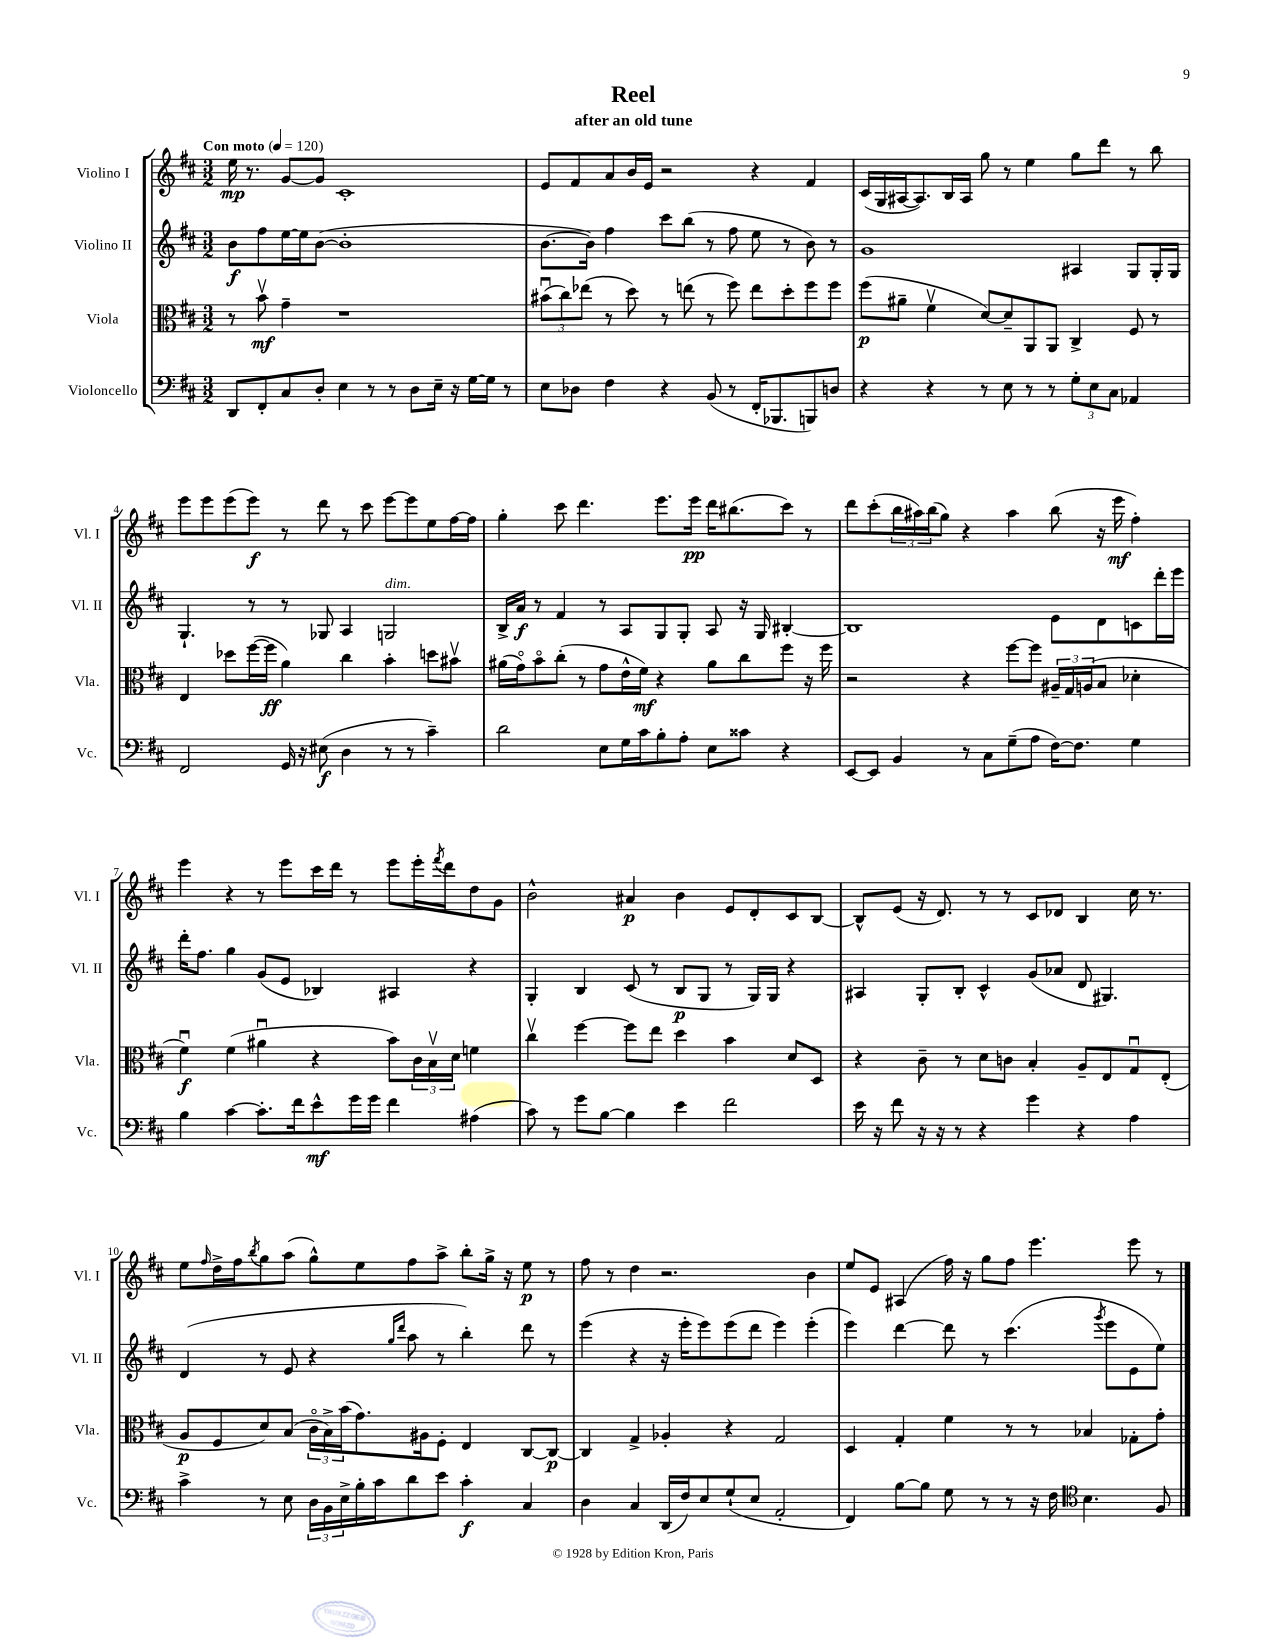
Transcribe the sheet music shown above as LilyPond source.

\header { title = "Reel" subtitle = "after an old tune" }
<<
\new StaffGroup <<
\new Staff = "s0" \with { instrumentName = "Violino I" shortInstrumentName = "Vl. I" } {
    \clef treble \key d \major \numericTimeSignature \time 3/2 \tempo "Con moto" 4 = 120
    e''16\mp r8. g'8~ g'8 cis'1-. |
    e'8 fis'8 a'8 b'16 e'16 r2 r4 fis'4 |
    cis'16( g16 ais16~ ais8.) b16 ais16 g''8 r8 e''4 g''8 d'''8 r8 b''8 |
    e'''8 e'''8 e'''8( e'''8\f) r8 d'''8 r8 cis'''8 e'''8~ e'''8 e''8 fis''16~ fis''16 |
    g''4-. cis'''8 d'''4. e'''8. e'''16\pp d'''16 bis''8.( cis'''8) r8 |
    d'''8 cis'''8-.( \tuplet 3/2 { b''16 ais''16) b''16( } g''8) r4 ais''4 b''8( r16 e'''16\mf fis''4-.) |
    e'''4 r4 r8 e'''8 cis'''16 d'''16 r8 e'''8 e'''16-. \acciaccatura { fis'''8 } d'''16 d''8 g'8 |
    b'2-^ ais'4\p b'4 e'8 d'8-. cis'8 b8~ |
    b8-^ e'8( r16 d'8.) r8 r8 cis'8 des'8 b4 cis''16 r8. |
    e''8 \grace { fis''16 } d''16-> fis''16 \acciaccatura { b''8 } g''8 a''8( g''8-^) e''8 fis''8 a''8-> b''8-. g''16-> r16 e''8\p r8 |
    fis''8 r8 d''4 r2. b'4 |
    e''8 e'8 ais4( fis''16) r16 g''8 fis''8 e'''4. e'''8 r8 \bar "|." |
}
\new Staff = "s1" \with { instrumentName = "Violino II" shortInstrumentName = "Vl. II" } {
    \clef treble \key d \major \numericTimeSignature \time 3/2
    b'8\f fis''8 e''16~ e''16 b'8~( b'1-. |
    b'8.~ b'16) fis''4 cis'''8 b''8( r8 fis''8 e''8 r8 b'8) r8 |
    g'1 ais4 g8 g16-. g16 |
    g4.-! r8 r8 ges8 a4 g2^\markup { \italic "dim." } |
    b16-> a'16\f r8 fis'4 r8 a8 g8 g8-. a8 r16 g16 bis4~-. |
    bis1 e'8 d'8 c'8 d'''16-. e'''16 |
    d'''16-. fis''8. g''4 g'8( e'8 bes4) ais4 r4 |
    g4-. b4 cis'8( r8 b8\p g8 r8 g16) g16 r4 |
    ais4 g8-. b8-. cis'4-^ g'8( aes'8 d'8 gis4.) |
    d'4( r8 e'8 r4 \grace { g''16 d'''16 } a''8 r8 b''4-.) d'''8 r8 |
    e'''4( r4 r16 e'''16-. e'''8) e'''8( d'''8 e'''4) e'''4-.( |
    e'''4) d'''4~ d'''8 r8 cis'''4.( \acciaccatura { g'''8 } e'''8 e'8 e''8) \bar "|." |
}
\new Staff = "s2" \with { instrumentName = "Viola" shortInstrumentName = "Vla." } {
    \clef alto \key d \major \numericTimeSignature \time 3/2
    r8 b'8\upbow\mf g'4-- r1 |
    \tuplet 3/2 { bis'8\downbow( cis''8) ees''8( } r8 d''8) r8 e''8( r8 fis''8) e''8 d''8-. fis''8 fis''8 |
    fis''8\p( ais'8-- fis'4\upbow d'8~) d'8-- a,8 a,8 cis4-> fis8 r8 |
    e4 des''8 fis''16~( fis''16\ff a'4) cis''4 b'4-. d''8 bis'8\upbow |
    ais'16( g'16\flageolet) b'8\flageolet cis''8-.( r8 g'8 e'16-^ fis'16\mf) r4 ais'8 cis''8 fis''8 r16 fis''16 |
    r2 r4 fis''8~ fis''8 \tuplet 3/2 { ais16-- g16 a16( } b8 des'4-. |
    fis'4\downbow\f) fis'4( ais'4\downbow r4 b'8) \tuplet 3/2 { cis'16 b16\upbow d'16 } f'4 |
    cis''4\upbow fis''4~ fis''8 e''8 d''4 b'4 d'8 d8 |
    r4 cis'8-- r8 d'8 c'8 b4-. a8-- e8 g8\downbow e8-.( |
    a8\p fis8 d'8) b8( \tuplet 3/2 { cis'16\flageolet b16->) b'16( } g'8.) ais16 fis8-. e4 cis8~ cis8~\p |
    cis4 g4-> aes4-. r4 g2 |
    d4 g4-. fis'4 r8 r8 bes4 ges8-. g'8-. \bar "|." |
}
\new Staff = "s3" \with { instrumentName = "Violoncello" shortInstrumentName = "Vc." } {
    \clef bass \key d \major \numericTimeSignature \time 3/2
    d,8 fis,8-. cis8 d8-. e4 r8 r8 d8 e16-- r16 g16~ g16 r8 |
    e8 des8 fis4 r4 b,8( r8 fis,16-. bes,,8. b,,8) d8 |
    r4 r4 r8 e8 r8 r8 \tuplet 3/2 { g8-. e8 cis8 } aes,4 |
    fis,2 g,16 r16 eis8\f( d4 r8 r8 cis'4--) |
    d'2 e8 g16 cis'16 b8-. a8-. e8 cisis'8 r4 |
    e,8~ e,8 b,4 r8 cis8 g8--( a8 fis16~) fis8. g4 |
    b4 cis'4~ cis'8.-. fis'16 e'8-^\mf g'16 g'16 fis'4 ais4( |
    cis'8) r8 g'8 b8~ b4 e'4 fis'2 |
    e'16 r16 fis'8 r16 r16 r8 r4 g'4 r4 a4 |
    cis'4-> r8 e8 \tuplet 3/2 { d16 b,16 e16-> } b16-. cis'16 d'8 e'8 cis'4-.\f cis4 |
    d4 cis4 d,16( fis16) e8 g8-!( e8 a,2-. |
    fis,4) b8~ b8 g8 r8 r8 r16 fis16 \clef tenor b4. fis8 \bar "|." |
}
>>
>>
